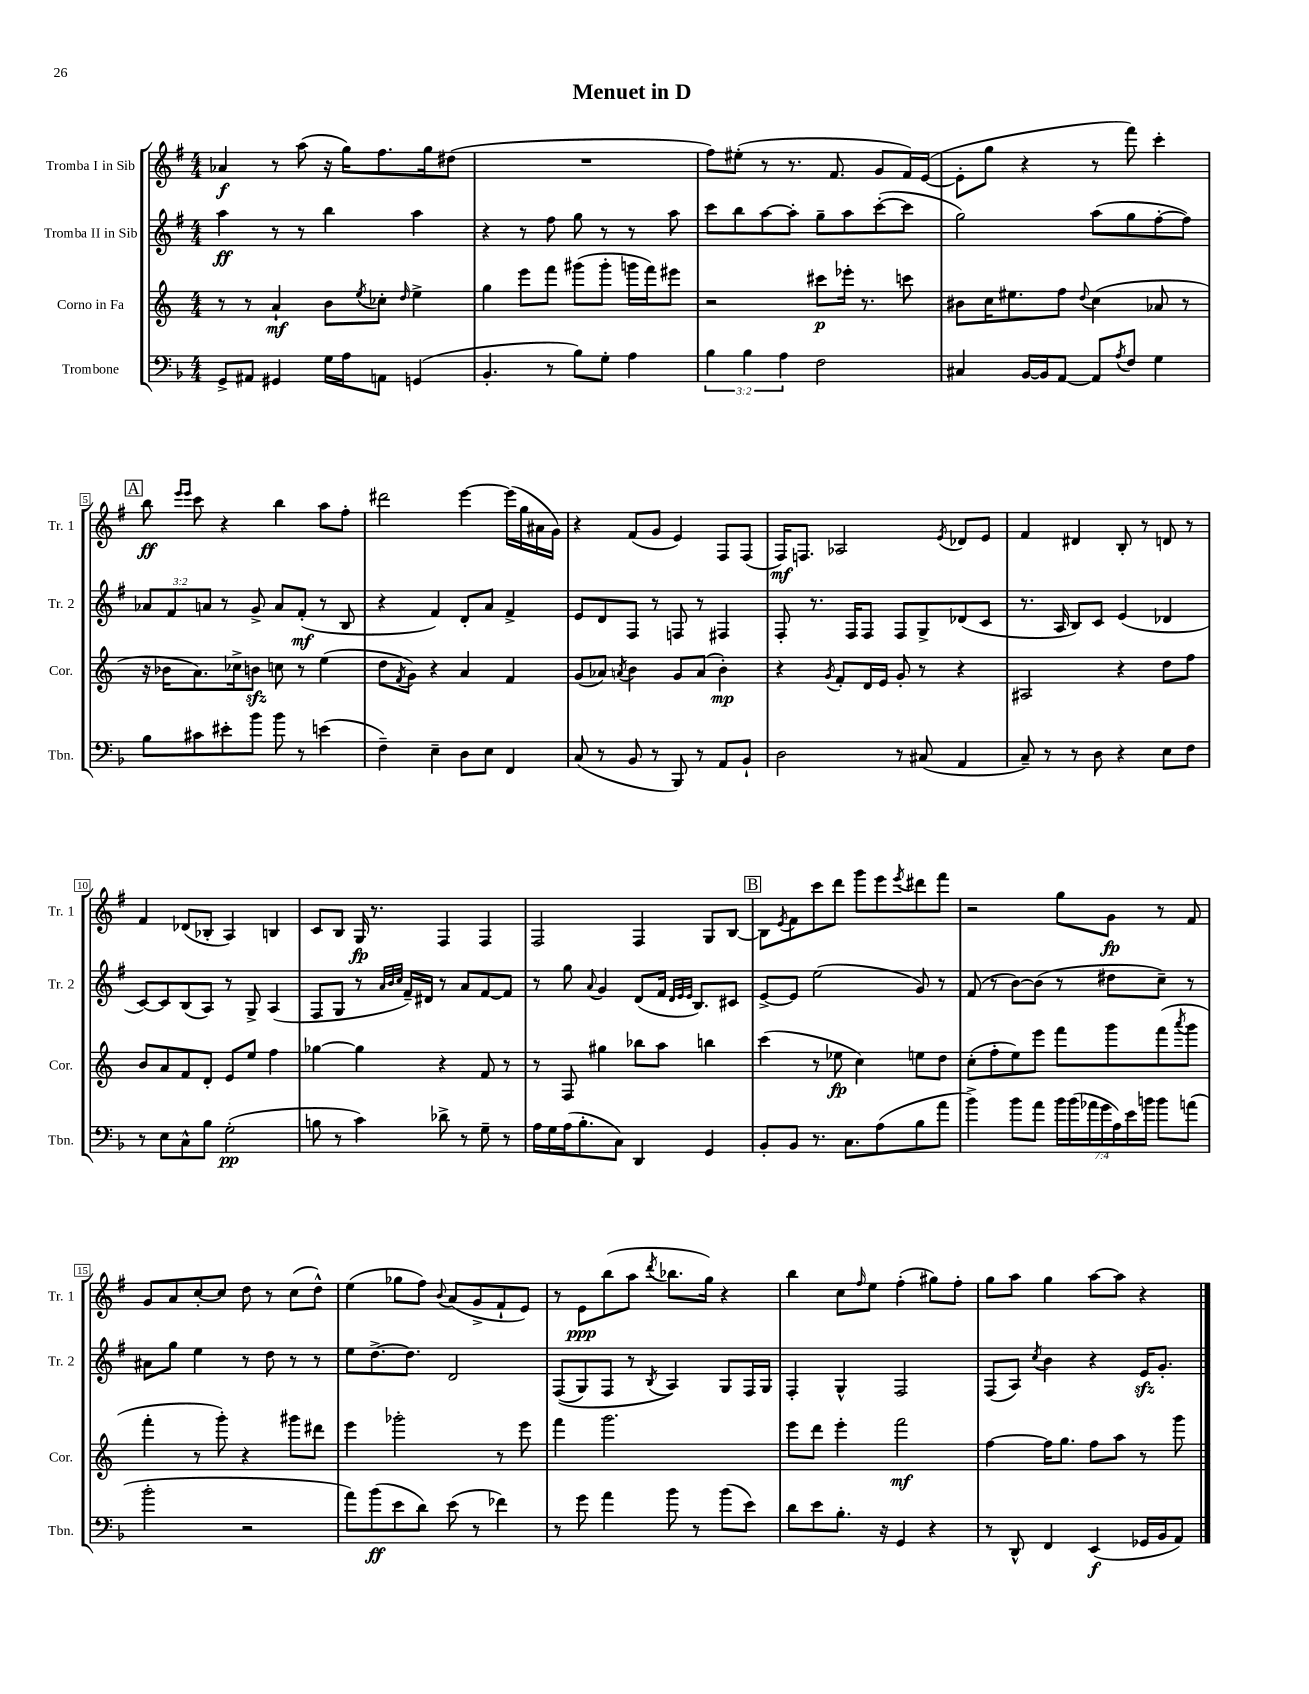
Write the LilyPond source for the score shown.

\header { title = "Menuet in D" }
<<
\new StaffGroup <<
\new Staff = "s0" \with { instrumentName = "Tromba I in Sib" shortInstrumentName = "Tr. 1" } {
    \clef treble \key g \major \numericTimeSignature \time 4/4
    aes'4\f r8 a''8( r16 g''16) fis''8. g''16 dis''8( |
    R1 |
    fis''8) eis''8-.( r8 r8. fis'8. g'8 fis'16) e'16~( |
    e'8-. g''8 r4 r8 fis'''8) c'''4-. |
    \mark \markup { \box "A" } b''8\ff \grace { e'''16 e'''16 } c'''8 r4 b''4 a''8 fis''8-. |
    dis'''2 e'''4~ e'''16( g''16 ais'16 g'16) |
    r4 fis'8( g'8 e'4) fis8 fis8( |
    fis16\mf) f8. aes2 \acciaccatura { e'8 } des'8 e'8 |
    fis'4 dis'4 b8-. r8 d'8 r8 |
    fis'4 des'8( bes8-. a4) b4 |
    c'8 b8 g16\fp r8. fis4 fis4 |
    fis2 fis4 g8 b8~ |
    \mark \markup { \box "B" } b8 \acciaccatura { e'8 } fis'8 c'''8 d'''8 g'''8 e'''8 \acciaccatura { e'''8 } dis'''8 fis'''8 |
    r2 g''8 g'8\fp r8 fis'8 |
    g'8 a'8 c''8~-. c''8 d''8 r8 c''8( d''8-^) |
    e''4( ges''8 fis''8) \appoggiatura { b'8 } a'8( g'8-> fis'8-! e'8) |
    r8 e'8\ppp b''8( a''8 \acciaccatura { d'''8 } bes''8. g''16) r4 |
    b''4 c''8 \grace { fis''16 } e''8 fis''4-.( gis''8) fis''8-. |
    g''8 a''8 g''4 a''8~ a''8 r4 \bar "|." |
}
\new Staff = "s1" \with { instrumentName = "Tromba II in Sib" shortInstrumentName = "Tr. 2" } {
    \clef treble \key g \major \numericTimeSignature \time 4/4 \override Staff.TupletNumber.text = #tuplet-number::calc-fraction-text
    a''4\ff r8 r8 b''4 a''4 |
    r4 r8 fis''8 g''8 r8 r8 a''8 |
    c'''8 b''8 a''8~ a''8-. g''8-- a''8 c'''8~-.( c'''8 |
    g''2) a''8( g''8 fis''8~-. fis''8) |
    \mark \markup { \box "A" } \tuplet 3/2 { aes'8 fis'8 a'8 } r8 g'8-> a'8 fis'8-.\mf( r8 b8 |
    r4 fis'4) d'8-. a'8 fis'4-> |
    e'8 d'8 fis8 r8 f8 r8 fis4 |
    fis8-. r8. fis16 fis8 fis8 g8-> des'8( c'8 |
    r8. a16 b8) c'8 e'4( des'4 |
    c'8~) c'8 b8( a8) r8 g8-> a4( |
    fis8 g8 r8 \grace { a'32 b'32 c''32 } fis'16--) dis'16 r8 a'8 fis'8~ fis'8 |
    r8 g''8 \appoggiatura { a'8 } g'4 d'8( fis'16 \grace { d'32 e'32 e'32 } b8.) cis'8 |
    \mark \markup { \box "B" } e'8~-> e'8 e''2( g'8) r8 |
    fis'8( r8 b'8~) b'8( r8 dis''8 c''8--) r8 |
    ais'8 g''8 e''4 r8 d''8 r8 r8 |
    e''8 d''8.~-> d''8. d'2 |
    fis8(\( g8) fis8 r8 \acciaccatura { b8 } a4\) g8 fis16 g16 |
    fis4-. g4-^ fis2 |
    fis8( a8) \acciaccatura { c''8 } b'4 r4 e'16\sfz g'8.-. \bar "|." |
}
\new Staff = "s2" \with { instrumentName = "Corno in Fa" shortInstrumentName = "Cor." } {
    \clef treble \key c \major \numericTimeSignature \time 4/4
    r8 r8 a'4-!\mf b'8 \acciaccatura { e''8 } ces''8-. \grace { d''16 } e''4-> |
    g''4 e'''8 f'''8 gis'''8( gis'''8-. g'''16 f'''16) eis'''8 |
    r2 cis'''8\p ees'''16-. r8. c'''8 |
    bis'8 c''16 eis''8. f''8 \appoggiatura { d''8 } c''4( aes'8 r8 |
    \mark \markup { \box "A" } r16 bes'16 a'8.) ces''16-> b'8\sfz c''8 r8 e''4( |
    d''8 \acciaccatura { f'8 } g'8) r4 a'4 f'4 |
    g'8( aes'8) \acciaccatura { a'8 } b'4 g'8 a'8( b'4-.\mp) |
    r4 \acciaccatura { g'8 } f'8-. d'16 e'16 g'8-. r8 r4 |
    ais2 r4 d''8 f''8 |
    b'8 a'8 f'8 d'8-. e'8 e''8 f''4 |
    ges''4~ ges''4 r4 f'8 r8 |
    r8 f8 gis''4 bes''8 a''8 b''4 |
    \mark \markup { \box "B" } c'''4( r8 ees''8\fp c''4) e''8 d''8 |
    c''8-.( f''8-. e''8) e'''8 f'''8 g'''8 f'''8( \acciaccatura { a'''8 } g'''8 |
    f'''4-. r8 g'''8-.) r4 gis'''8 dis'''8 |
    e'''4 ges'''2-. r8 e'''8 |
    f'''4 g'''2. |
    e'''8 d'''8 e'''4-. f'''2\mf |
    f''4~ f''16 g''8. f''8 a''8 r8 g'''8 \bar "|." |
}
\new Staff = "s3" \with { instrumentName = "Trombone" shortInstrumentName = "Tbn." } {
    \clef bass \key f \major \numericTimeSignature \time 4/4 \override Staff.TupletNumber.text = #tuplet-number::calc-fraction-text
    g,8-> ais,8 gis,4 g16 a16 a,8 g,4( |
    bes,4.-. r8 bes8) g8-. a4 |
    \tuplet 3/2 { bes4 bes4 a4 } f2 |
    cis4 bes,16~ bes,16 a,8~ a,8 \acciaccatura { a8 } f8 g4 |
    \mark \markup { \box "A" } bes8 cis'8 eis'8-. bes'8 bes'8 r8 e'4( |
    f4--) e4-- d8 e8 f,4 |
    c8( r8 bes,8 r8 bes,,8) r8 a,8 bes,8-! |
    d2 r8 cis8( a,4 |
    c8--) r8 r8 d8 r4 e8 f8 |
    r8 e8 c8-^ bes8 g2-.\pp( |
    b8 r8 c'4) des'8-> r8 g8-- r8 |
    a16 g16 a16( bes8.-. c8) d,4 g,4 |
    \mark \markup { \box "B" } bes,8-. bes,8 r8. c8. a8( bes8 a'8 |
    bes'4->) bes'8 a'8 \tuplet 7/4 { bes'16 bes'16( aes'16 g'16 a16) e'16 b'16 } b'8 a'8( |
    bes'2-. r2 |
    a'8) bes'8\ff( e'8 d'8) e'8( r8 fes'4) |
    r8 g'8 a'4 bes'8 r8 bes'8( e'8) |
    d'8 e'8 bes8.-. r16 g,4 r4 |
    r8 d,8-^ f,4 e,4\f( ges,16 bes,16 a,8) \bar "|." |
}
>>
>>
\layout { \context { \Score \override BarNumber.stencil = #(make-stencil-boxer 0.1 0.3 ly:text-interface::print) } }
